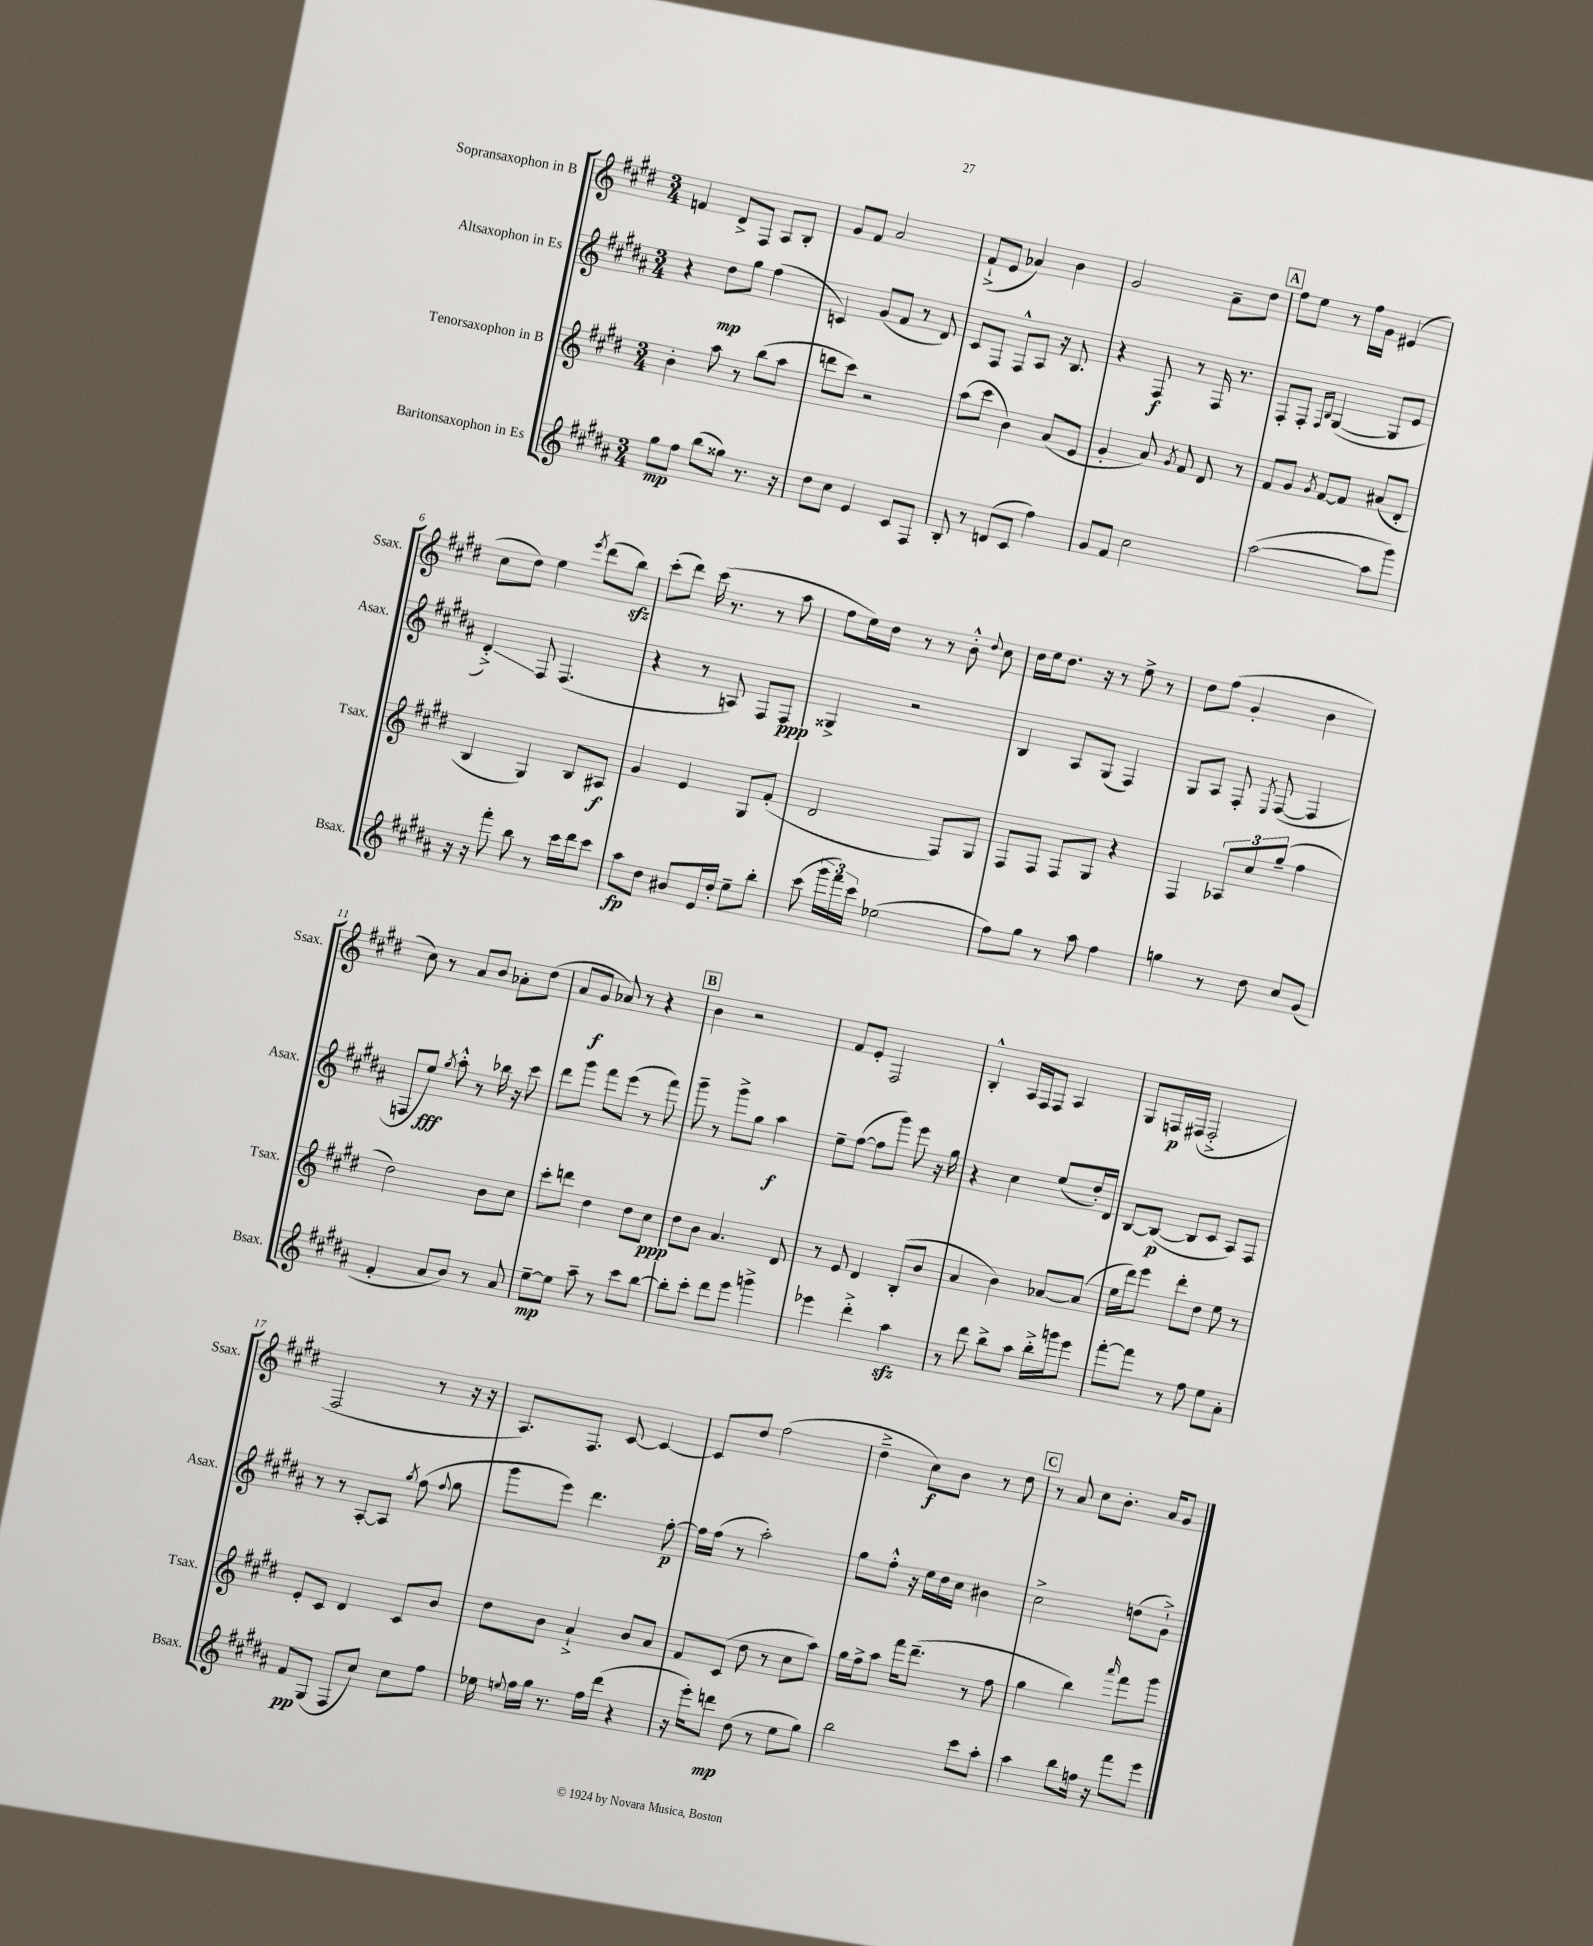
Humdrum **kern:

**kern	**kern	**kern	**kern
*staff4	*staff3	*staff2	*staff1
*clefG2	*clefG2	*clefG2	*clefG2
*k[f#c#g#d#a#]	*k[f#c#g#d#]	*k[f#c#g#d#a#]	*k[f#c#g#d#]
*M3/4	*M3/4	*M3/4	*M3/4
8gg#	4b'	4r	4f
8ff#	.	.	.
(8bb	8aa	8dd#	8d#^
8gg##)	8r	8gg#	8F#
8.r	(8bb	(4ff#	8A
.	8aa	.	8B'
16r	.	.	.
=	=	=	=
8dd#	8ddd	4c)	8g#
8cc#	8ccc#)	.	8f#
4e	2r	(8g#	2a
.	.	8f#	.
8c#	.	8r	.
8F#	.	8d#)	.
=	=	=	=
8B'	(8aa	8c#	(8f#`^
8r	8ccc#	8F#	8e
(8d	4b)	8F#^^	4a-)
8c#	.	8A#	.
4ff#)	(8a	16r	4b
.	.	8.B	.
.	8e	.	.
=	=	=	=
8g#	4g#'	4r	2g#
8f#	.	.	.
2cc#	8a)	8F#	.
.	8qg#	.	.
.	8f#	8r	.
.	8d#	16F#	8a~
.	.	8.r	.
.	8r	.	8dd#
=	=	=	=
([2aa#	8f#	8F#'	8ff#
.	8g#	8F#'	8ee
.	.	16qqF#	.
.	8qg#	16qqB	.
.	[8f#	([4G#	8r
.	8f#]	.	16ff#
.	.	.	16g#
8aa#]	(8a#	8G#]	(4e#
8ggg#)	8d#'	8e	.
=	=	=	=
16r	4B	4d#'^)	8cc#
16r	.	.	.
8fff#'	.	.	8dd#)
8bb	4G#)	8F#	4ee
8r	.	(4.F#	.
.	.	.	8qeee
16ccc#	8B	.	(8ddd#
16ddd#	.	.	.
8ccc#	8A#	.	8bb)
=	=	=	=
8aa#	4g#	4r	(8ccc#'
8dd#	.	.	8ddd#)
8b#	4e	8r	(16ccc#
.	.	.	8.r
16e	.	8A)	.
16dd#'	.	.	.
8ee~	8G#	8F#	8r
8bb'	(8f#'	8F#	8aa
=	=	=	=
(8ccc#	2d#	4G##^	8ff#
24ggg#	.	.	16ee)
24fff#)	.	.	.
.	.	.	16dd#
24ccc#	.	.	.
(2ee-	.	2r	8r
.	.	.	8r
.	8F#)	.	8b'^^
.	.	.	8qqdd#
.	8G#	.	8cc#
=	=	=	=
8ff#)	8F#	4B	16dd#
.	.	.	16ee
8gg#	8F#	.	8.dd#
8r	8F#	8A#	.
.	.	.	16r
8aa#	8G#	(8G#	8r
4ff#	4r	4F#)	8ee^
.	.	.	8r
=	=	=	=
4gg	4F#	8G#	8dd#
.	.	8A#	(8ff#
8r	12A-	8F#'	4g#'
.	12cc#	.	.
.	.	8qE	.
8dd#	.	([8F#	.
.	(12gg#~	.	.
8cc#	4ff#	4F#]	4b
(8g#	.	.	.
=	=	=	=
4f#'	2dd#)	8F	8cc#)
.	.	8ee)	8r
.	.	8qgg#	.
8a#	.	8aa#'^^	8a
8b)	.	8r	8b
8r	8b	16bb-	8a-'
.	.	16r	.
8a#	8cc#	8ccc#	(8dd#
=	=	=	=
[8ee~	8ccc#'	8ddd#	8a
8ee]	8ddd	8ggg#	8g#
8aa#~	4dd#	8fff#	8a-)
8r	.	(8eee	8r
8ccc#	8dd#	8r	4r
[8bb	8cc#	8fff#)	.
=	=	=	=
8bb']	8dd#	8ggg#~	4b
8ccc#'	8b	8r	.
8ddd#	4.a	8ggg#^	2r
8eee	.	8gg#	.
4ggg^	.	4aa#	.
.	8d#	.	.
=	=	=	=
4eee-	8r	8ee~	8f#
.	8e	([8ff#	8e'
4ddd#'^	4d#	8ff#]	2F#
.	.	8ggg#)	.
4aa#	(8B'	8eee	.
.	8b	16r	.
.	.	16gg#	.
=	=	=	=
8r	4a	4r	4B'^^
8ddd#	.	.	.
8bb^	4b)	4cc#	16A
.	.	.	16F#
8aa#	.	.	8F#
16bb'^	[8a-	(8ee	4A
16ggg	.	.	.
8eee	(8a-]	16dd#')	.
.	.	16d#	.
=	=	=	=
[8fff#'	16ee	[8B	8G#
.	16ddd#)	.	.
8fff#]	8eee	(8B_	16F
.	.	.	(16F#
8r	8ddd#'	8B]	2F#'^
8ff#	8dd#	8c#	.
8ee	8ee	8A#)	.
8a#'	8r	8F#	.
=	=	=	=
8f#	8e'	8r	2F#
(8G#	8c#	8r	.
8F#	4d#	[8A#'	.
8cc#)	.	8A#]	.
.	.	8qgg#	.
8cc#	8c#	(8ff#	8r
.	.	8qqff#	.
8ff#	8b	8gg#	16r
.	.	.	16r
=	=	=	=
16ee-	8dd#	8ggg#	8.A)
8qqee	.	.	.
16ff#	.	.	.
16gg#	8b	8eee)	.
8.r	.	.	8.F#
.	4a`^	4.ddd#	.
16ff#	.	.	[8c#
(16ddd#	.	.	.
4r	8b	.	4c#_
.	8a	[8ff#'	.
=	=	=	=
16r	8f#	16ff#]	8c#]
16eee')	.	(16ff#	.
8ddd	(8c#	8r	8dd#
(8dd#	8dd#	2aa#')	(2ff#
8r	8r	.	.
8ee	8cc#	.	.
8gg#)	8aa)	.	.
=	=	=	=
2bb	16gg#	8gg#	4dd#~^
.	16ff#^	.	.
.	8aa	8ff#'^^	.
.	16fff#	16r	8cc#)
.	(8.ddd#~	16ee	.
.	.	16dd#	8b
.	.	16cc#	.
8ccc#	8r	4b#	8r
8aa#'	8ff#	.	8dd#
=	=	=	=
4aa#	4gg#	2cc#^	8r
.	.	.	8a
8bb	4bb)	.	8cc#
16ff	.	.	8.b'
16r	.	.	.
.	16qqaaa	.	.
8fff#	8fff#	(8dd	.
.	.	.	16a
8eee	8ggg#	8g#`^)	8g#
==	==	==	==
*-	*-	*-	*-
